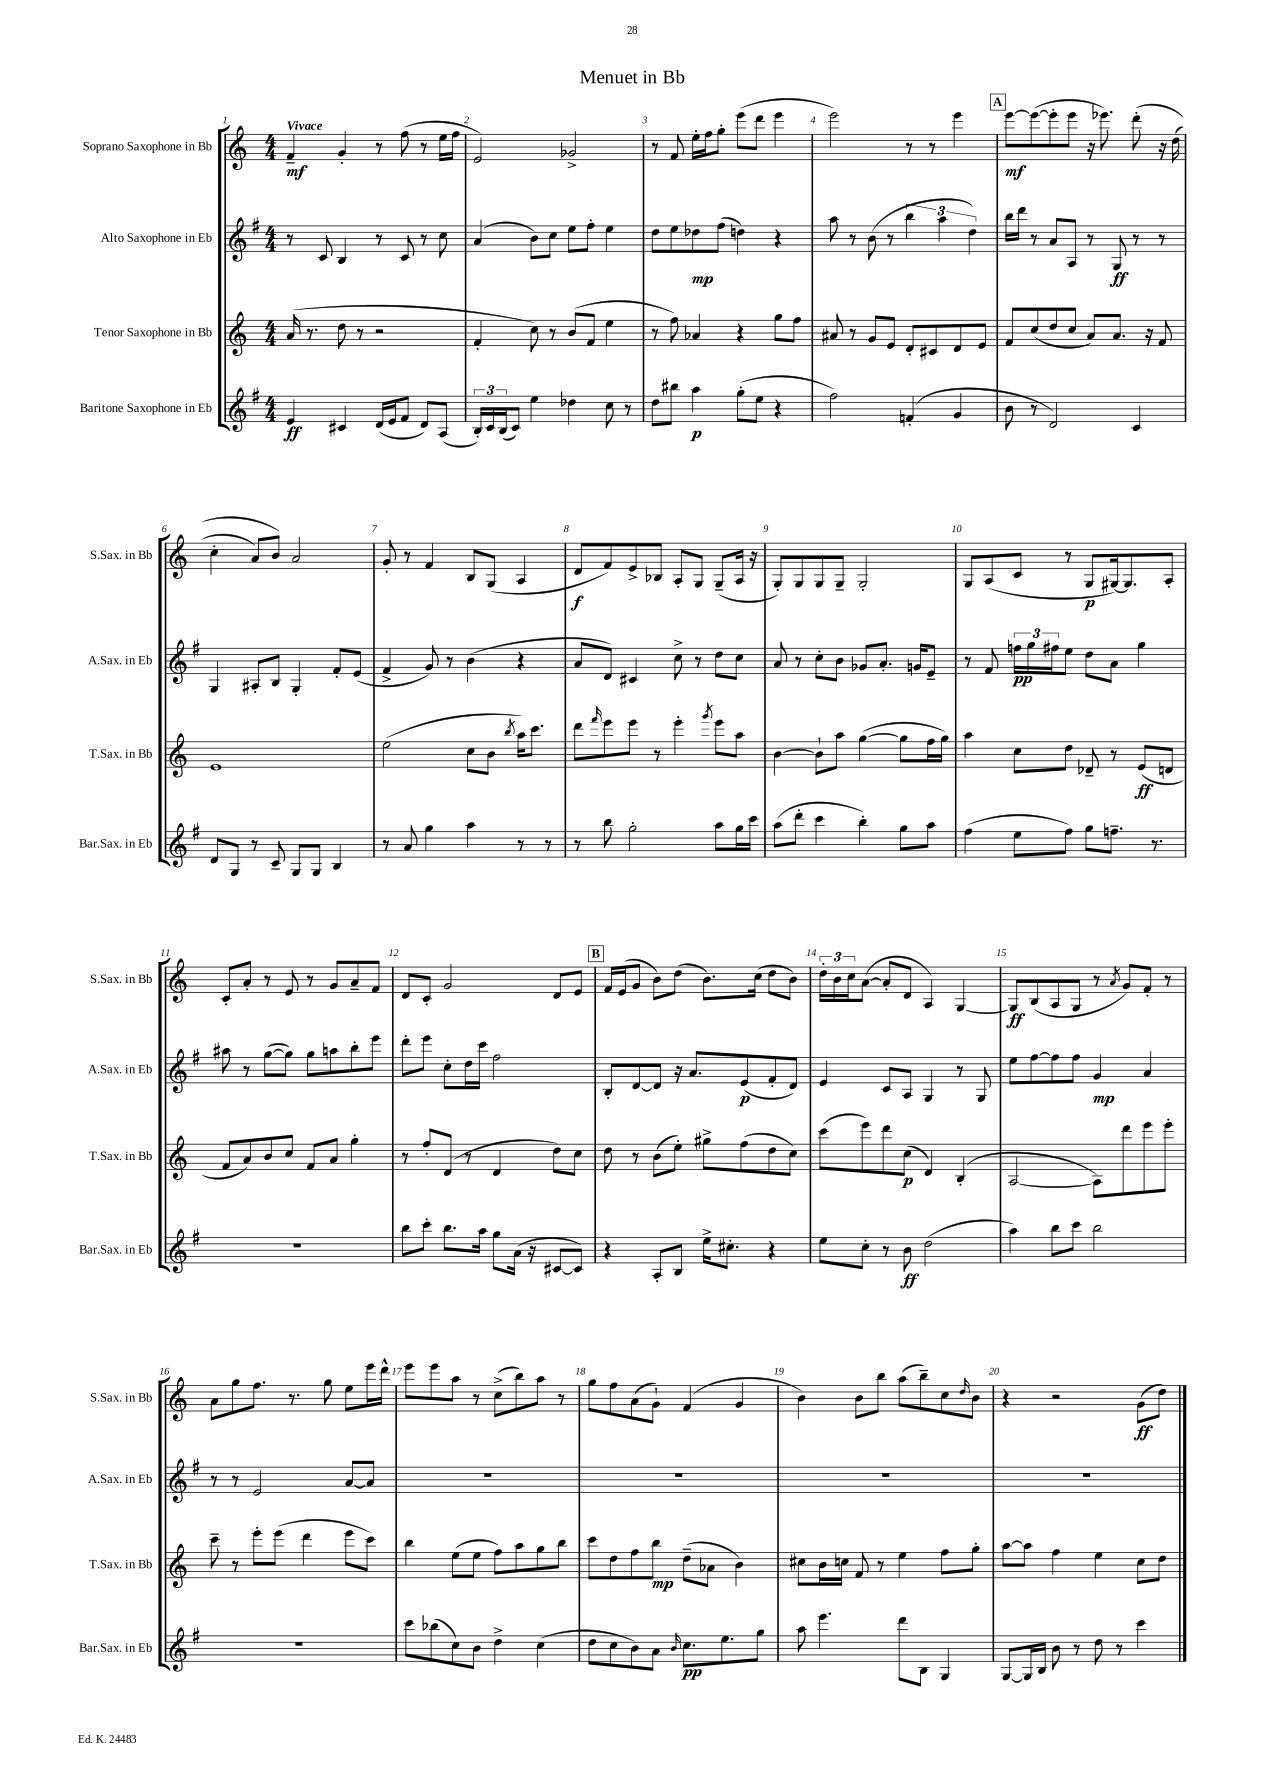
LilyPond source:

\header { title = "Menuet in Bb" }
<<
\new StaffGroup <<
\new Staff = "s0" \with { instrumentName = "Soprano Saxophone in Bb" shortInstrumentName = "S.Sax. in Bb" } {
    \clef treble \key c \major \numericTimeSignature \time 4/4 \tempo "Vivace"
    f'4--\mf g'4-. r8 f''8( r8 e''16 f''16 |
    e'2) ges'2-> |
    r8 f'8 e''16-. f''16 g''8-. e'''8( d'''8 e'''4 |
    e'''2) r8 r8 e'''4 |
    \mark \markup { \box "A" } e'''8~\mf e'''8~( e'''8-. e'''8 r16 ees'''8.) d'''8-.\( r16 d''16( |
    c''4-. a'8) b'8\) a'2 |
    g'8-. r8 f'4 b8 g8( a4 |
    d'8\f f'8) e'8-> bes8 a8-. g8 g8--( a16 r16 |
    g8-.) g8 g8 g8-- g2-. |
    g8 a8( c'8 r8 g8\p gis16~) gis8. a8-. |
    c'8-. a'8-. r8 e'8 r8 g'8 a'8-- f'8 |
    d'8 c'8-. g'2 d'8 e'8 |
    \mark \markup { \box "B" } f'16 e'16( g'8 b'8) d''8( b'8.) c''16( d''8 b'8) |
    \tuplet 3/2 { d''16-. b'16 c''16 } a'8~( a'8-. d'8 a4) g4~ |
    g8\ff b8( a8 g8 r8 \acciaccatura { a'8 } g'8) f'8-. r8 |
    a'8 g''8 f''8. r8. g''8 e''8 e'''16 d'''16-^ |
    e'''8 e'''8 a''8 r8 c''8->( b''8) a''8 r8 |
    g''8 f''8 a'8( g'8-!) f'4( g'4 |
    b'4) b'8 b''8 a''8( b''8--) c''8 \grace { d''16 } b'8 |
    r4 r2 g'8\ff( d''8) \bar "|." |
}
\new Staff = "s1" \with { instrumentName = "Alto Saxophone in Eb" shortInstrumentName = "A.Sax. in Eb" } {
    \clef treble \key g \major \numericTimeSignature \time 4/4
    r8 c'8 b4 r8 c'8 r8 c''8 |
    a'4( b'8) c''8 e''8 fis''8-. e''4 |
    d''8 e''8 des''8\mp fis''8( d''4) r4 |
    a''8 r8 b'8( r8 \tuplet 3/2 { b''4 a''4 d''4) } |
    \mark \markup { \box "A" } b''16 d'''16 r8 a'8 a8 r8 g8\ff r8 r8 |
    g4 ais8-. b8 g4-. fis'8-. e'8( |
    fis'4-> g'8) r8 b'4( r4 |
    a'8 d'8) cis'4 c''8-> r8 d''8 c''8 |
    a'8 r8 c''8-. b'8 ges'8 a'8.-. g'16 e'8-- |
    r8 fis'8 \tuplet 3/2 { f''16\pp g''16 fis''16 } e''8 d''8 a'8 g''4 |
    ais''8 r8 g''8~( g''8) g''8 a''8 b''8-. e'''8 |
    d'''8-. e'''8 c''8-. d''16 c'''16 fis''2 |
    \mark \markup { \box "B" } b8-. d'8~ d'8 r16 a'8. e'8\p( fis'8-. d'8) |
    e'4 c'8 a8 g4 r8 g8 |
    e''8 fis''8~ fis''8 fis''8 g'4\mp a'4 |
    r8 r8 e'2 a'8~ a'8 |
    R1 |
    R1 |
    R1 |
    R1 \bar "|." |
}
\new Staff = "s2" \with { instrumentName = "Tenor Saxophone in Bb" shortInstrumentName = "T.Sax. in Bb" } {
    \clef treble \key c \major \numericTimeSignature \time 4/4
    a'16( r8. d''8 r8 r2 |
    f'4-. c''8) r8 b'8( f'8 e''4 |
    r8 f''8) aes'4 r4 g''8 f''8 |
    ais'8 r8 g'8 e'8 d'8-. cis'8 d'8 e'8 |
    \mark \markup { \box "A" } f'8 c''8( d''8 c''8 a'8) a'8. r16 f'8 |
    e'1 |
    e''2( c''8 b'8 \acciaccatura { b''8 } a''16) c'''8. |
    d'''8 \grace { f'''16 } e'''8 e'''8 r8 e'''4-. \acciaccatura { g'''8 } e'''8 a''8 |
    b'4~ b'8-! a''8 g''4~( g''8 f''16 g''16) |
    a''4 c''8 d''8 des'8-- r8 e'8\ff( d'8 |
    f'8 a'8) b'8 c''8 f'8 a'8 g''4-. |
    r8 f''8-. d'8( r8 d'4 d''8) c''8 |
    \mark \markup { \box "B" } d''8 r8 b'8( e''8-.) gis''8-> f''8( d''8 c''8) |
    c'''8( e'''8) d'''8 c''8\p( d'4) b4-.( |
    a2~ a8) d'''8 e'''8 e'''8-. |
    c'''8-- r8 e'''8-. e'''8( d'''4 e'''8 c'''8) |
    b''4 e''8( e''8 f''8) a''8 g''8 b''8 |
    c'''8 d''8 f''8 b''8\mp d''8--( aes'8 b'4) |
    cis''8 b'16 c''16 f'8 r8 e''4 f''8 g''8-. |
    a''8~ a''8 f''4 e''4 c''8 d''8 \bar "|." |
}
\new Staff = "s3" \with { instrumentName = "Baritone Saxophone in Eb" shortInstrumentName = "Bar.Sax. in Eb" } {
    \clef treble \key g \major \numericTimeSignature \time 4/4
    e'4\ff cis'4 d'16( e'16 fis'8 d'8) a8( |
    \tuplet 3/2 { b16-.) c'16 b16( } c'8) e''4 des''4 c''8 r8 |
    d''8 bis''8 a''4\p g''8-.( e''8 r4 |
    fis''2) f'4-.( g'4 |
    \mark \markup { \box "A" } b'8 r8 d'2) c'4 |
    d'8 g8 r8 c'8-- g8 g8 b4 |
    r8 a'8 g''4 a''4 r8 r8 |
    r8 b''8 g''2-. a''8 g''16 c'''16 |
    a''8( d'''8-. c'''4 b''4-.) g''8 a''8 |
    fis''4( e''8 fis''8) g''8 f''8.-- r8. |
    R1 |
    b''8 c'''8-. b''8. a''16 g''8 a'16( r16 cis'8~ cis'8) |
    \mark \markup { \box "B" } r4 a8-. b8 e''16-> cis''8.-. r4 |
    e''8 c''8-. r8 b'8\ff d''2( |
    a''4) b''8 c'''8 b''2 |
    R1 |
    c'''8 bes''8( c''8) b'8 d''4-> c''4( |
    d''8 c''8 b'8) a'8 \grace { b'16 } c''8.\pp e''8. g''8 |
    a''8 e'''4. d'''8 b8 g4 |
    g8~ g16 b16 b'8 r8 d''8 r8 c'''4 \bar "|." |
}
>>
>>
\layout { \context { \Score \override BarNumber.break-visibility = ##(#f #t #t) barNumberVisibility = #all-bar-numbers-visible } }
